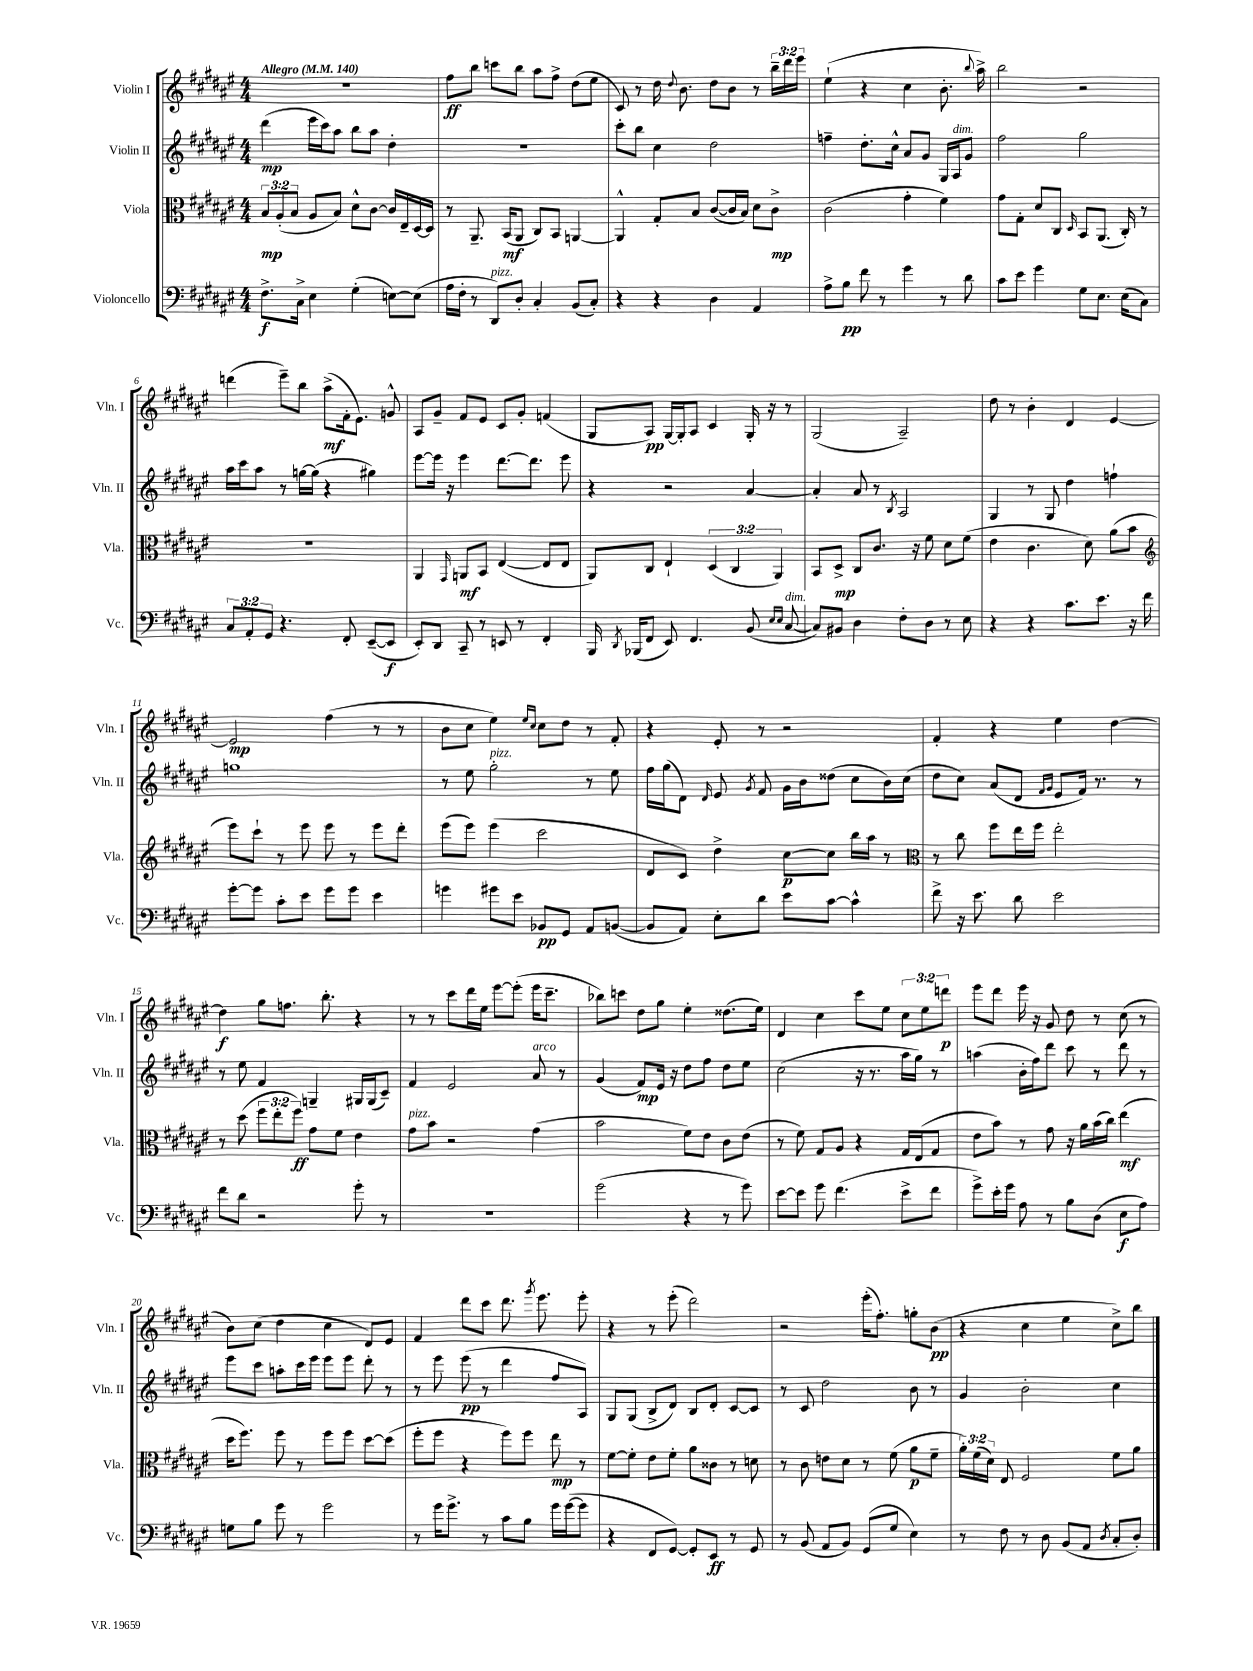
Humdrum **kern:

**kern	**dynam	**kern	**dynam	**kern	**dynam	**kern	**dynam
*part4	*part4	*part3	*part3	*part2	*part2	*part1	*part1
*staff4	*staff4	*staff3	*staff3	*staff2	*staff2	*staff1	*staff1
*I"Violoncello	*	*I"Viola	*	*I"Violin II	*	*I"Violin I	*
*I'Vc.	*	*I'Vla.	*	*I'Vln. II	*	*I'Vln. I	*
*clefF4	*	*clefC3	*	*clefG2	*	*clefG2	*
*k[f#c#g#d#a#e#]	*	*k[f#c#g#d#a#e#]	*	*k[f#c#g#d#a#e#]	*	*k[f#c#g#d#a#e#]	*
*M4/4	*	*M4/4	*	*M4/4	*	*M4/4	*
*MM140	*	*MM140	*	*MM140	*	*MM140	*
=1	=1	=1	=1	=1	=1	=1	=1
!	!	!	!	!	!	!LO:TX:a:B:t=Allegro	!
8.F#^\L	f	12B/L	mp	(4ddd#\	mp	1r	.
.	.	(12A#'/	.	.	.	.	.
.	.	12B/J	.	.	.	.	.
16C#^\Jk	.	.	.	.	.	.	.
4E#\	.	8A#/L	.	16eee#\LL	.	.	.
.	.	.	.	16ccc#\J)	.	.	.
.	.	8B/J)	.	8aa#\J	.	.	.
(4G#'\	.	8d#^^\L	.	8bb\L	.	.	.
.	.	[8c#\J	.	8aa#\J	.	.	.
[8En\L)	.	16c#/LL]	.	4dd#'\	.	.	.
.	.	16E#~/	.	.	.	.	.
(8E\J]	.	[16D#/	.	.	.	.	.
.	.	16D#/JJ]	.	.	.	.	.
=2	=2	=2	=2	=2	=2	=2	=2
16A#\LL	.	8r	.	1r	.	8ff#\L	ff
16F#'\JJ	.	.	.	.	.	.	.
8r	.	8.AA#~/	.	.	.	8bb\J	.
!LO:TX:a:i:t=pizz.	!	!	!	!	!	!	!
8DD#/L)	.	.	.	.	.	8cccn\L	.
.	.	(16BB/KL	mf	.	.	.	.
8D#'/J	.	8AA#/J	.	.	.	8bb\J	.
4C#'/	.	8C#/L)	.	.	.	8aa#\L	.
.	.	8BB/J	.	.	.	8ff#^\J	.
(8BB/L	.	[4AAn/	.	.	.	(8dd#\L	.
8C#'/J)	.	.	.	.	.	8ee#\J	.
=3	=3	=3	=3	=3	=3	=3	=3
4r	.	4AA^^/]	.	8ccc#'\L	.	8c#/)	.
.	.	.	.	8bb\J	.	8r	.
4r	.	8G#'/L	.	4cc#\	.	16dd#\	.
.	.	.	.	.	.	8qqdd#/	.
.	.	.	.	.	.	8.b\	.
.	.	8B/J	.	.	.	.	.
4D#\	.	([8c#/L	.	2dd#\	.	8dd#\L	.
.	.	16c#/L]	.	.	.	8b\J	.
.	.	16B/JJ)	.	.	.	.	.
4AA#/	.	8d#\L	.	.	.	8r	.
.	.	8c#^\J	mp	.	.	24bb~\LL	.
.	.	.	.	.	.	24ddd#\	.
.	.	.	.	.	.	24eee#\JJ	.
=4	=4	=4	=4	=4	=4	=4	=4
8A#^\L	.	(2c#\	.	4ffn~\	.	(4ee#`\	.
8B\J	pp	.	.	.	.	.	.
8f#\	.	.	.	8.dd#'\L	.	4r	.
8r	.	.	.	.	.	.	.
.	.	.	.	16cc#^^\Jk	.	.	.
4g#\	.	4g#'\	.	8a#/L	.	4cc#\	.
.	.	.	.	8g#/J	.	.	.
8r	.	4f#\)	.	16G#/LL	.	8.b'\	.
!	!	!	!	!LO:TX:a:i:t=dim.	!	!	!
.	.	.	.	16A#/J	.	.	.
8d#\	.	.	.	8g#/J	.	.	.
.	.	.	.	.	.	8qqbb/	.
.	.	.	.	.	.	16aa#^\)	.
=5	=5	=5	=5	=5	=5	=5	=5
8c#\L	.	8g#\L	.	2ff#\	.	2bb\	.
8e#\J	.	8G#'\J	.	.	.	.	.
4g#\	.	8d#/L	.	.	.	.	.
.	.	8C#/J	.	.	.	.	.
.	.	16qqD#/	.	.	.	.	.
8G#\L	.	8BB/L	.	2gg#\	.	2r	.
8.E#\J	.	(8.AA#/J	.	.	.	.	.
(16E#\KL	.	16C#'/)	.	.	.	.	.
8C#\J)	.	8r	.	.	.	.	.
!!LO:LB:g=z
=6	=6	=6	=6	=6	=6	=6	=6
12C#/L	.	1r	.	16aa#\LL	.	(4dddn\	.
.	.	.	.	16ccc#\J	.	.	.
12AA#'/	.	.	.	.	.	.	.
.	.	.	.	8aa#\J	.	.	.
12GG#/J	.	.	.	.	.	.	.
4.r	.	.	.	8r	.	8eee#~\L)	.
.	.	.	.	[16ggn\LL	.	8bb\J	.
.	.	.	.	(16gg\JJ]	.	.	.
.	.	.	.	4r	.	(8aa#^\L	mf
8FF#'/	.	.	.	.	.	16f#'\k	.
.	.	.	.	.	.	8.e#\J)	.
([8EE#~/L	.	.	.	4gg#X\)	.	.	.
8EE#/J]	f	.	.	.	.	8gn^^/	.
=7	=7	=7	=7	=7	=7	=7	=7
8EE#'/L)	.	4AA#/	.	[8eee#\L	.	8A#/L	.
8DD#/J	.	.	.	16eee#\Jk]	.	8g#~/J	.
.	.	.	.	16r	.	.	.
.	.	16qqGG#/	.	.	.	.	.
8CC#~/	.	8AAn/L	mf	4eee#\	.	8f#/L	.
8r	.	8BB/J	.	.	.	8e#/J	.
8EEn/	.	([4E#/	.	[8.ddd#\L	.	8c#/L	.
8r	.	.	.	.	.	8g#'/J	.
.	.	.	.	8.ddd#\J]	.	.	.
4FF#'/	.	8E#/L]	.	.	.	(4fn/	.
.	.	8E#/J	.	8eee#\	.	.	.
=8	=8	=8	=8	=8	=8	=8	=8
16BBB/	.	8AA#/L)	.	4r	.	8G#/L	.
8qDD#/	.	.	.	.	.	.	.
(16BBB-X/KL	.	.	.	.	.	.	.
8FF#/J	.	8C#/J	.	.	.	8A#/J)	pp
8EE#/)	.	4E#`/	.	2r	.	[16G#/LL	.
.	.	.	.	.	.	16G#'/J]	.
4.FF#/	.	.	.	.	.	8A#/J	.
.	.	(6D#/	.	.	.	4c#/	.
.	.	6C#/	.	.	.	.	.
(8BB/	.	.	.	[4a#/	.	16G#'/	.
.	.	.	.	.	.	16r	.
.	.	6AA#/)	.	.	.	.	.
16qqE#/LL	.	.	.	.	.	.	.
16qqE#/JJ	.	.	.	.	.	.	.
!LO:TX:a:i:t=dim.	!	!	!	!	!	!	!
[8C#/	.	.	.	.	.	8r	.
=9	=9	=9	=9	=9	=9	=9	=9
8C#/L])	.	8BB/L	.	4a#'/]	.	(2G#/	.
8BB#X/J	.	8D#^/J	mp	.	.	.	.
4D#\	.	8C#/L	.	8a#/	.	.	.
.	.	8.c#/J	.	8r	.	.	.
.	.	.	.	8qB/	.	.	.
8F#'\L	.	.	.	2A#/	.	2A#~/)	.
.	.	16r	.	.	.	.	.
8D#\J	.	8f#\	.	.	.	.	.
8r	.	8d#\L	.	.	.	.	.
8E#\	.	(8f#\J	.	.	.	.	.
=10	=10	=10	=10	=10	=10	=10	=10
4r	.	4e#\	.	4G#/	.	8dd#\	.
.	.	.	.	.	.	8r	.
4r	.	4.c#\	.	8r	.	4b'\	.
.	.	.	.	8G#/	.	.	.
8.c#\L	.	.	.	4dd#\	.	4d#/	.
.	.	8d#\)	.	.	.	.	.
8.e#\J	.	.	.	.	.	.	.
.	.	(8a#\L	.	4ffn`\	.	[4e#/	.
16r	.	8b\J	.	.	.	.	.
16f#\	.	.	.	.	.	.	.
!!LO:LB:g=z
=11	=11	=11	=11	=11	=11	=11	=11
*	*	*clefG2	*	*	*	*	*
[8g#'\L	.	8eee#\L)	.	1ggn	.	2e#/]	mp
8g#\J]	.	8ccc#`\J	.	.	.	.	.
8c#'\L	.	8r	.	.	.	.	.
8e#\J	.	8eee#\	.	.	.	.	.
8g#\L	.	8eee#\	.	.	.	(4ff#\	.
8g#\J	.	8r	.	.	.	.	.
4e#\	.	8eee#\L	.	.	.	8r	.
.	.	8ddd#'\J	.	.	.	8r	.
=12	=12	=12	=12	=12	=12	=12	=12
4gn\	.	(8eee#\L	.	8r	.	8b\L	.
.	.	8eee#\J)	.	8ee#\	.	8cc#\J	.
!	!	!	!	!LO:TX:a:i:t=pizz.	!	!	!
8g#X\L	.	(4eee#\	.	2gg#'\	.	4ee#\)	.
8e#\J	.	.	.	.	.	.	.
.	.	.	.	.	.	16qqee#/LL	.
.	.	.	.	.	.	16qqcc#/JJ	.
8BB-X/L	pp	2ccc#\	.	.	.	8cc#\L	.
8GG#/J	.	.	.	.	.	8dd#\J	.
8AA#/L	.	.	.	8r	.	8r	.
([8BBn/J	.	.	.	8ee#\	.	8f#'/	.
=13	=13	=13	=13	=13	=13	=13	=13
8BB/L]	.	8d#/L	.	16ff#\LL	.	4r	.
.	.	.	.	(16gg#\J	.	.	.
8AA#/J)	.	8c#/J)	.	8d#\J)	.	.	.
.	.	.	.	16qqd#/	.	.	.
8E#'\L	.	4dd#^\	.	8e#/	.	8e#'/	.
.	.	.	.	8qg#/	.	.	.
8d#\J	.	.	.	8f#/	.	8r	.
8e#\L	.	[8cc#\L	p	16g#\LL	.	2r	.
.	.	.	.	16b\J	.	.	.
[8c#\J	.	8cc#\J]	.	(8dd##X\J	.	.	.
4c#^^\]	.	16bb\LL	.	8cc#\L	.	.	.
.	.	16aa#\JJ	.	.	.	.	.
.	.	8r	.	16b\L)	.	.	.
.	.	.	.	(16cc#\JJ	.	.	.
=14	=14	=14	=14	=14	=14	=14	=14
*	*	*clefC3	*	*	*	*	*
8f#^\	.	8r	.	8dd#\L	.	4f#'/	.
16r	.	8cc#\	.	8cc#\J)	.	.	.
8.e#\	.	.	.	.	.	.	.
.	.	8ff#\L	.	(8a#/L	.	4r	.
8d#\	.	16ee#\L	.	8d#/J	.	.	.
.	.	16ff#\JJ	.	.	.	.	.
.	.	.	.	16qqf#/LL	.	.	.
.	.	.	.	16qqg#/JJ	.	.	.
2e#\	.	2ee#'\	.	8e#/L	.	4ee#\	.
.	.	.	.	16f#/Jk)	.	.	.
.	.	.	.	8.r	.	.	.
.	.	.	.	.	.	[4dd#\	.
.	.	.	.	8r	.	.	.
!!LO:LB:g=z
=15	=15	=15	=15	=15	=15	=15	=15
8f#\L	.	8r	.	8r	.	4dd#\]	f
8d#\J	.	(8dd#\	.	8ee#\	.	.	.
2r	.	12ff#\L	.	4f#/	.	8gg#\L	.
.	.	12ee#'\	.	.	.	.	.
.	.	.	.	.	.	8.ffn\J	.
.	.	12ff#\J)	ff	.	.	.	.
.	.	8g#\L	.	4Gn~/	.	.	.
.	.	.	.	.	.	8.bb'\	.
.	.	8f#\J	.	.	.	.	.
8g#'\	.	4e#\	.	16G#X/LL	.	4r	.
.	.	.	.	(16G#/J	.	.	.
8r	.	.	.	8c#~/J)	.	.	.
=16	=16	=16	=16	=16	=16	=16	=16
!	!	!LO:TX:a:i:t=pizz.	!	!	!	!	!
1r	.	8g#\L	.	4f#/	.	8r	.
.	.	8b\J	.	.	.	8r	.
.	.	2r	.	2e#/	.	8ccc#\L	.
.	.	.	.	.	.	16ddd#\L	.
.	.	.	.	.	.	16ee#\JJ	.
.	.	.	.	.	.	[8eee#\L	.
.	.	.	.	.	.	(8eee#'\J]	.
!	!	!	!	!LO:TX:a:i:t=arco	!	!	!
.	.	(4g#\	.	8a#/	.	16eee#\KL	.
.	.	.	.	.	.	8.ccc#~\J	.
.	.	.	.	8r	.	.	.
=17	=17	=17	=17	=17	=17	=17	=17
(2g#\	.	2b\	.	(4g#/	.	8bb-X\L)	.
.	.	.	.	.	.	8cccn\J	.
.	.	.	.	8f#/L)	mp	8dd#\L	.
.	.	.	.	16e#/Jk	.	8gg#\J	.
.	.	.	.	16r	.	.	.
4r	.	8f#\L)	.	8dd#\L	.	4ee#'\	.
.	.	8e#\J	.	8ff#\J	.	.	.
8r	.	8c#\L	.	8dd#\L	.	(8.dd##X\L	.
8g#\)	.	(8e#\J	.	8ee#\J	.	.	.
.	.	.	.	.	.	16ee#\Jk)	.
=18	=18	=18	=18	=18	=18	=18	=18
[8e#\L	.	8r	.	(2cc#\	.	4d#/	.
8e#\J]	.	8f#\)	.	.	.	.	.
8g#\	.	8G#/L	.	.	.	4cc#\	.
(4.f#\	.	8A#/J	.	.	.	.	.
.	.	4r	.	16r	.	8ccc#\L	.
.	.	.	.	8.r	.	.	.
.	.	.	.	.	.	8ee#\J	.
8e#^\L	.	16G#/LL	.	16aa#\LL	.	12cc#\L	.
.	.	(16E#/J	.	16gg#\JJ)	.	.	.
.	.	.	.	.	.	12ee#\	.
8f#\J	.	8G#/J	.	8r	.	.	.
.	.	.	.	.	.	12dddn\J	p
=19	=19	=19	=19	=19	=19	=19	=19
8g#^\L)	.	8e#\L	.	(4aan\	.	8eee#\L	.
16e#'\L	.	8b\J)	.	.	.	8ddd#\J	.
16g#\JJ	.	.	.	.	.	.	.
8A#\	.	8r	.	16b'\LL	.	16eee#\	.
.	.	.	.	16ff#\J)	.	16r	.
8r	.	8g#\	.	8ddd#\J	.	8g#/	.
8B\L	.	16r	.	8ccc#\	.	8dd#\	.
.	.	16a#\LL	.	.	.	.	.
(8D#\J	.	(16b\	.	8r	.	8r	.
.	.	16cc#\JJ)	.	.	.	.	.
8E#\L	f	(4ee#\	mf	8ddd#\	.	(8cc#\	.
8A#\J)	.	.	.	8r	.	8r	.
!!LO:LB:g=z
=20	=20	=20	=20	=20	=20	=20	=20
8Gn\L	.	16dd#\KL	.	8eee#\L	.	8b\L)	.
.	.	8.ff#\J)	.	.	.	.	.
8B\J	.	.	.	8ccc#\J	.	(8cc#\J	.
8g#\	.	8ff#\	.	8aan'\L	.	4dd#\	.
8r	.	8r	.	16ccc#\L	.	.	.
.	.	.	.	16eee#\JJ	.	.	.
2g#\	.	8ff#\L	.	8eee#\L	.	4cc#\	.
.	.	8ff#\J	.	8eee#\J	.	.	.
.	.	[8dd#\L	.	8ddd#'\	.	8d#/L)	.
.	.	(8dd#\J]	.	8r	.	8e#/J	.
=21	=21	=21	=21	=21	=21	=21	=21
8r	.	8ff#'\L	.	8r	.	4f#/	.
16g#\KL	.	8ff#\J	.	8eee#\	.	.	.
8.g#^\J	.	.	.	.	.	.	.
.	.	4r	.	(8eee#\	pp	8ddd#\L	.
8r	.	.	.	8r	.	8ccc#\J	.
8c#\L	.	8ff#\L)	.	4ddd#\	.	8.ddd#\	.
8B\J	.	8ff#\J	.	.	.	.	.
.	.	.	.	.	.	8qggg#/	.
.	.	.	.	.	.	8.eee#\	.
16g#\LL	.	8ee#\	mp	8ff#/L	.	.	.
([16g#\J	.	.	.	.	.	.	.
8g#\J]	.	8r	.	8A#/J)	.	8eee#'\	.
=22	=22	=22	=22	=22	=22	=22	=22
4r	.	[8f#\L	.	8G#/L	.	4r	.
.	.	8f#'\J]	.	(8G#/J	.	.	.
8FF#/L	.	8e#\L	.	8B^/L	.	8r	.
[8GG#/J)	.	8f#'\J	.	8d#/J)	.	(8eee#'\	.
8GG#'/L]	.	8a#\L	.	8B/L	.	2ddd#\)	.
8EE#/J	ff	8c##X\J	.	8d#'/J	.	.	.
8r	.	8r	.	[8c#/L	.	.	.
8GG#/	.	8dn\	.	8c#/J]	.	.	.
=23	=23	=23	=23	=23	=23	=23	=23
8r	.	8r	.	8r	.	2r	.
(8BB/	.	8c#\	.	8c#/	.	.	.
8AA#/L	.	8en\L	.	2dd#\	.	.	.
8BB/J)	.	8d#\J	.	.	.	.	.
(8GG#/L	.	8r	.	.	.	(16eee#'\KL	.
.	.	.	.	.	.	8.ff#'\J)	.
8G#/J	.	(8f#\	.	.	.	.	.
4E#\)	.	8a#\L	p	8b\	.	8ggn'\L	.
.	.	8f#~\J	.	8r	.	(8b\J	pp
=24	=24	=24	=24	=24	=24	=24	=24
8r	.	24a#'\LL)	.	4g#/	.	4r	.
.	.	(24f#\	.	.	.	.	.
.	.	24d#\JJ)	.	.	.	.	.
8F#\	.	8E#/	.	.	.	.	.
8r	.	2F#/	.	2b'\	.	4cc#\	.
8D#\	.	.	.	.	.	.	.
(8BB/L	.	.	.	.	.	4ee#\	.
8AA#/J	.	.	.	.	.	.	.
8qD#/	.	.	.	.	.	.	.
8C#'/L	.	8f#\L	.	4cc#\	.	8cc#^\L)	.
8D#'/J)	.	8a#\J	.	.	.	8bb\J	.
==	==	==	==	==	==	==	==
*-	*-	*-	*-	*-	*-	*-	*-
